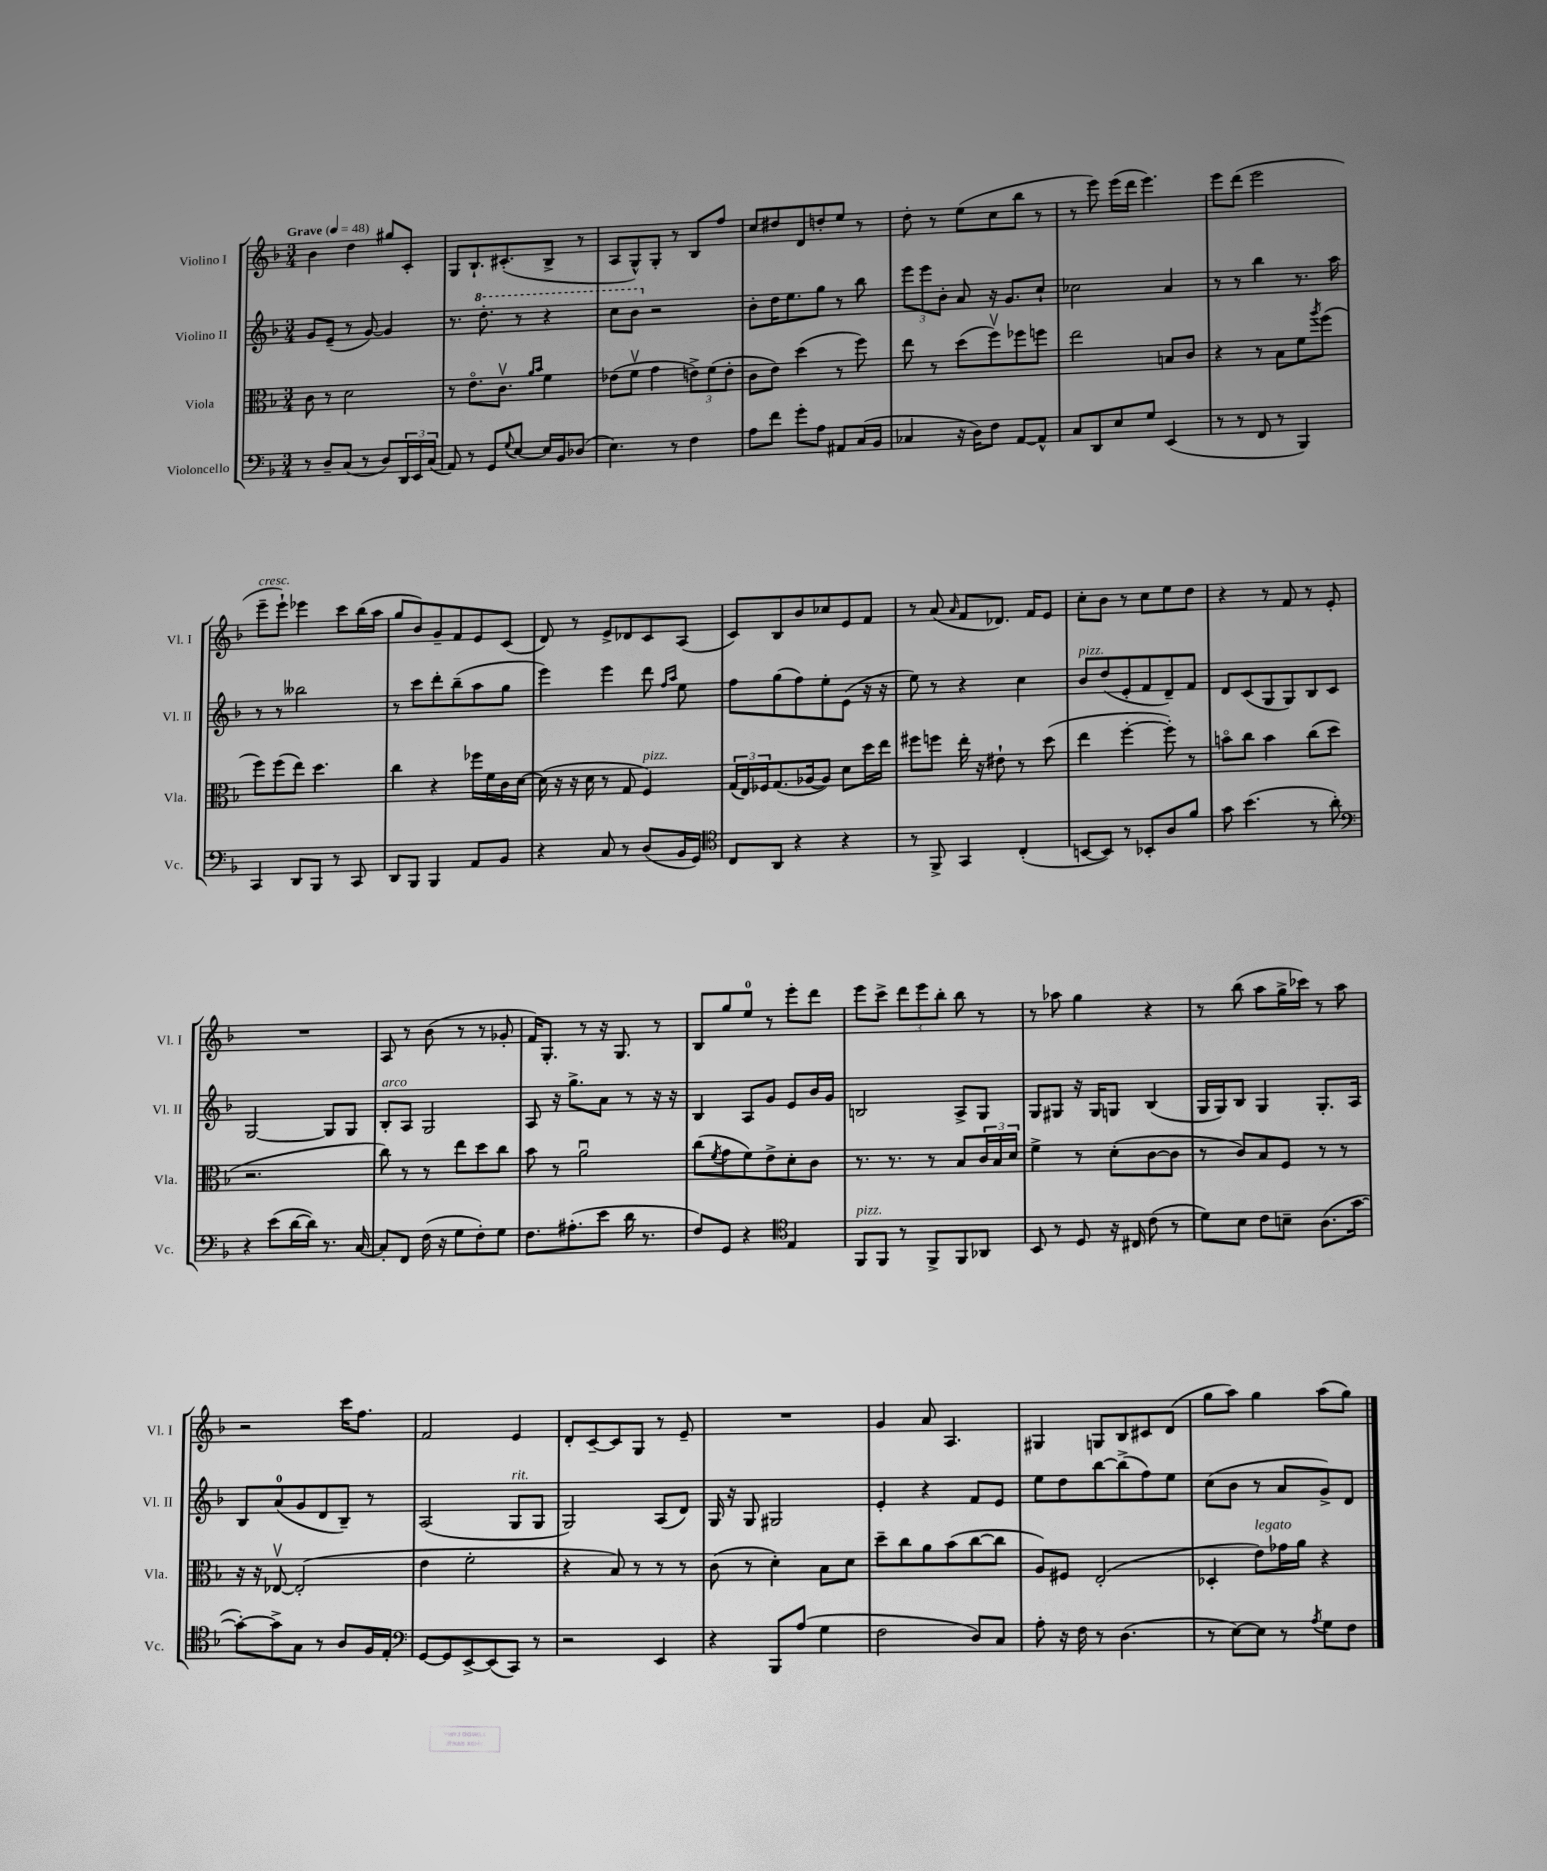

**kern	**kern	**kern	**kern
*part4	*part3	*part2	*part1
*staff4	*staff3	*staff2	*staff1
*I"Violoncello	*I"Viola	*I"Violino II	*I"Violino I
*I'Vc.	*I'Vla.	*I'Vl. II	*I'Vl. I
*clefF4	*clefC3	*clefG2	*clefG2
*k[b-]	*k[b-]	*k[b-]	*k[b-]
*M3/4	*M3/4	*M3/4	*M3/4
*MM48	*MM48	*MM48	*MM48
=1	=1	=1	=1
!	!	!	!LO:TX:a:B:t=Grave
8r	8c\	8g/L	4b-\
8D~/L	8r	(8e~/J	.
(8C/J	2d\	8r	4dd\
8r	.	[8g/)	.
8D/L)	.	4g/]	8gg#X/L
24DD/L	.	.	8c'/J
24EE/	.	.	.
(24C/JJ	.	.	.
=2	=2	=2	=2
8AA/)	8r	8.r	8G/L
8r	8.e\L	.	8.B-`/
*	*	*8va	*
.	.	8.ddd'\	.
8GG/L	.	.	.
.	8.cv\J	.	(8.c#X'/
8qqG/	.	.	.
[8E/J	.	8r	.
.	16qqa/LL	.	.
.	16qqb-/JJ	.	.
16E/LL]	4f\	4r	8B-^/J
16BB-/J	.	.	.
(8D-X/J	.	.	8r
=3	=3	=3	=3
4.E\)	(8e-X\L	8ccc\L	8A/L
.	8fv\J	8bb-\J	8G^^/)
*	*	*X8va	*
.	4g\	2r	8G'/J
8r	.	.	8r
4F\	12en^\L)	.	8B-/L
.	(12f\	.	.
.	.	.	8ff/J
.	12e'\J	.	.
=4	=4	=4	=4
8A\L	8c\L	8b-'\L	8cc/L
8f\J	8e\J)	16dd\K	8dd#X/
.	.	8.ee\	.
8g'\L	(4dd\	.	8d/
8A\J	.	8gg\J	8ddn'/
8AA#X/L	8r	8r	8ee/J
(16C/L	8ff\)	8bb-\	8r
16BB-/JJ	.	.	.
=5	=5	=5	=5
4C-X/	8ee\	12eee\L	8dd'\
.	.	12eee\	.
.	8r	.	8r
.	.	12b-'\J	.
16r	(8dd\L	8a/	(8ee\L
16D\KL)	.	.	.
8F\J	8ffv\)	16r	8cc\
.	.	8.g/L	.
[8AA/L	8ff-X\	.	8bb-\J
8AA^^/J]	8ffn\J	8cc`/J	8r
=6	=6	=6	=6
8C/L	2ee\	2cc-X\	8r
8DD/	.	.	8eee\)
8E/	.	.	(16eee\LL
.	.	.	16ddd\JJ
8G/J	.	.	4.eee\)
(4EE/	8Bn/L	4a/	.
.	8c/J	.	.
=7	=7	=7	=7
8r	4r	8r	8eee\L
8r	.	8r	(8ddd\J
8FF/	8r	4bb-\	2eee\
8r	8B-\L	.	.
4BBB-/)	8f\	8.r	.
.	8qaa/	.	.
.	(8ff\J	.	.
.	.	16aa\	.
!!LO:LB:g=z
=8	=8	=8	=8
!	!	!	!LO:TX:a:i:t=cresc.
4CC/	8ff\L)	8r	8eee~\L
.	(8ff\	8r	8eee`\J)
8DD/L	8ee\J)	2bb--X\	4eee-X\
8BBB-/J	4.dd\	.	.
8r	.	.	8ccc\L
8CC/	.	.	(16bb-\L
.	.	.	16aa\JJ
=9	=9	=9	=9
8DD/L	4cc\	8r	8gg/L
8BBB-/J	.	8ccc\L	8b-/)
4BBB-/	4r	8ddd'\	8g~/
.	.	(8bb-~\	8f/
8AA/L	16ff-X\LL	8aa\	8e/
.	16f\	.	.
8BB-/J	16c\	8gg\J	(8c/J
.	[16d\JJ	.	.
=10	=10	=10	=10
4r	(16d\]	4eee\)	8d/)
.	16r	.	.
.	16r	.	8r
.	16d\	.	.
8C/	8r	4eee\	8e^/L
8r	8G/	.	8d-X/
!	!LO:TX:a:i:t=pizz.	!	!
(8D/L	4F/)	8ddd\	8c/
.	.	16qqff/LL	.
.	.	16qqaa/JJ	.
16BB-/L	.	8ee\	(8A/J
16GG/JJ)	.	.	.
=11	=11	=11	=11
*clefC4	*	*	*
8C/L	(24G/LL	8ff\L	8c/L)
.	24E/)	.	.
.	24F-X/J	.	.
8AA/J	(8.G/	(8gg\	8B-/
4r	.	8ff\)	8b-/
.	[16A-X/k	.	.
.	8A-/J])	8ee'\	8cc-X/
4r	8d\L	(8e\J	8e/
.	16dd\L	16r	8f/J
.	16ee\JJ	16r	.
=12	=12	=12	=12
8r	8ff#X\L	8ee\)	8r
8FF^/	8ffn\J	8r	(8a/
.	.	.	16qqa/
4GG/	16ee'\	4r	8f/L
.	16r	.	.
.	8e#X`\	.	8.d-X/J)
(4C'/	8r	4cc\	.
.	.	.	16f/KL
.	(8dd\	.	8e/J
=13	=13	=13	=13
!	!	!LO:TX:a:i:t=pizz.	!
[8BBn/L	4ee\	8b-/L	8cc'\L
8BB/J])	.	(8dd/	8b-\J
8r	[4ff'\	8e'/	8r
8BB-X'/L	.	8f/	8cc\L
8A/	8ff'\])	8d~/)	8ee\
8f/J	8r	8f/J	8dd\J
=14	=14	=14	=14
8g\	8bn\L	8d/L	4r
(4.b-\	8cc\J	(8c/	.
.	4b\	8G/	8r
.	.	8G/)	8f/
8r	(8cc\L	8B-/	8r
8a'\)	8dd\J	8c/J	8e'/
!!LO:LB:g=z
=15	=15	=15	=15
*clefF4	*	*	*
4r	2.r	[2G/	2.r
(8e\L	.	.	.
[16d\L	.	.	.
16d\JJ])	.	.	.
8.r	.	8G/L]	.
.	.	8G/J	.
[16C/	.	.	.
=16	=16	=16	=16
!	!	!LO:TX:a:i:t=arco	!
8C'/L]	8cc\)	8B-'/L	8A/
8FF/J	8r	8A/J	8r
(16F\	8r	2G/	(8b-\
16r	.	.	.
8G\L	8ee\L	.	8r
8F'\)	8dd\	.	8r
8G\J	8cc\J	.	8g-X'/
=17	=17	=17	=17
8.F\L	8b-\	8A/	16f/KL)
.	.	.	8.G'/J
.	8r	16r	.
(8.A#X'\	.	8.gg^\L	.
.	2au\	.	8r
8e\J	.	8a\J	16r
.	.	.	8.G/
16d\	.	8r	.
8.r	.	.	.
.	.	16r	8r
.	.	16r	.
=18	=18	=18	=18
8F/L)	(8cc\L	4B-/	8B-/L
.	8qf/	.	.
8GG/J	8g\	.	8gg/
4r	8f\)	8A/L	8ee/J
.	8e^\	8g/J	8r
*clefC4	*	*	*
4E/	8d'\	8e/L	8eee'\L
.	8c\J	16b-/L	8ddd\J
.	.	16g/JJ	.
=19	=19	=19	=19
!LO:TX:a:i:t=pizz.	!	!	!
8FF/L	8.r	2Bn/	8eee\L
8FF/J	.	.	8ccc^\J
.	8.r	.	.
8r	.	.	12ddd\L
.	.	.	12eee\
8FF^/L	8r	.	.
.	.	.	12bb-'\J
8FF/	8B-/L	8A^/L	8bb-\
8AA-X/J	24c/L	8G/J	8r
.	24B-/	.	.
.	24d/JJ	.	.
=20	=20	=20	=20
8BB-/	4f^\	8G/L	8r
8r	.	8G#X/J	8aa-X\
8D/	8r	16r	4gg\
.	.	16G#/KL	.
16r	(8d'\L	8Gn/J	.
16C#X/	.	.	.
(8c\	[8c\	(4B-/	4r
8r	8c\J]	.	.
=21	=21	=21	=21
8d\L)	8r	16G/LL	8r
.	.	16G/J)	.
8B-\J	8c/L)	8B-/J	(8bb-\
8c\L	8B-/	4G/	8aa\L
8Bn~\J	8F/J	.	16gg^\L
.	.	.	16ccc-X\JJ)
(8.A\L	8r	8.G'/L	8r
.	8r	.	8aa\
[16g\Jk	.	16A/Jk	.
!!LO:LB:g=z
=22	=22	=22	=22
8g'\L_)	16r	8B-/L	2r
.	16r	.	.
8g^\]	[8E-Xv/	(8a/	.
8G\J	(2E-'/]	8g/	.
8r	.	8d/	.
8A/L	.	8B-~/J)	16ccc\KL
.	.	.	8.ff\J
16F/L	.	8r	.
16E'/JJ	.	.	.
=23	=23	=23	=23
*clefF4	*	*	*
[8GG/L	4e\	(2A/	2f/
8GG/]	.	.	.
[8EE^/	2f'\	.	.
(8EE/]	.	.	.
!	!	!LO:TX:a:i:t=rit.	!
8CC/J)	.	8G/L	4e/
8r	.	8G/J	.
=24	=24	=24	=24
2r	4r	2G/)	8d'/L
.	.	.	[8c~/
.	8B-/)	.	8c/]
.	8r	.	8G/J
4EE/	8r	(8A/L	8r
.	8r	8d/J)	8e~/
=25	=25	=25	=25
4r	(8c\	16G/	2.r
.	.	16r	.
.	8r	8G/	.
8BBB-/L	4d'\)	2G#X/	.
(8A/J	.	.	.
4G\	8B-\L	.	.
.	8d\J	.	.
=26	=26	=26	=26
2F\	8dd~\L	4e'/	4g/
.	8cc\	.	.
.	8a\	4r	8a/
.	(8b-\	.	4.A/
8D/L)	[8cc\	8f/L	.
8C/J	8cc\J]	8e/J	.
=27	=27	=27	=27
8A'\	8A/L)	8ee\L	4G#X/
16r	8F#X/J	8dd\	.
16F\	.	.	.
8r	(2E'/	[8bb-\	8Gn/L
(4.D\	.	(8bb-^\]	8B-/
.	.	8ff\)	8c#X/
.	.	8ee\J	(8d/J
=28	=28	=28	=28
8r	4D-X'/	(8cc\L	8gg\L
[8E\L)	.	8b-\J	8aa\J)
!	!LO:TX:a:i:t=legato	!	!
8E\J]	8e\L)	8r	4gg\
8r	16g-X\L	8a/L	.
.	16a\JJ	.	.
8qA/	.	.	.
8G\L	4r	8g^/)	(8aa\L
8F\J	.	8d/J	8gg\J)
==	==	==	==
*-	*-	*-	*-
